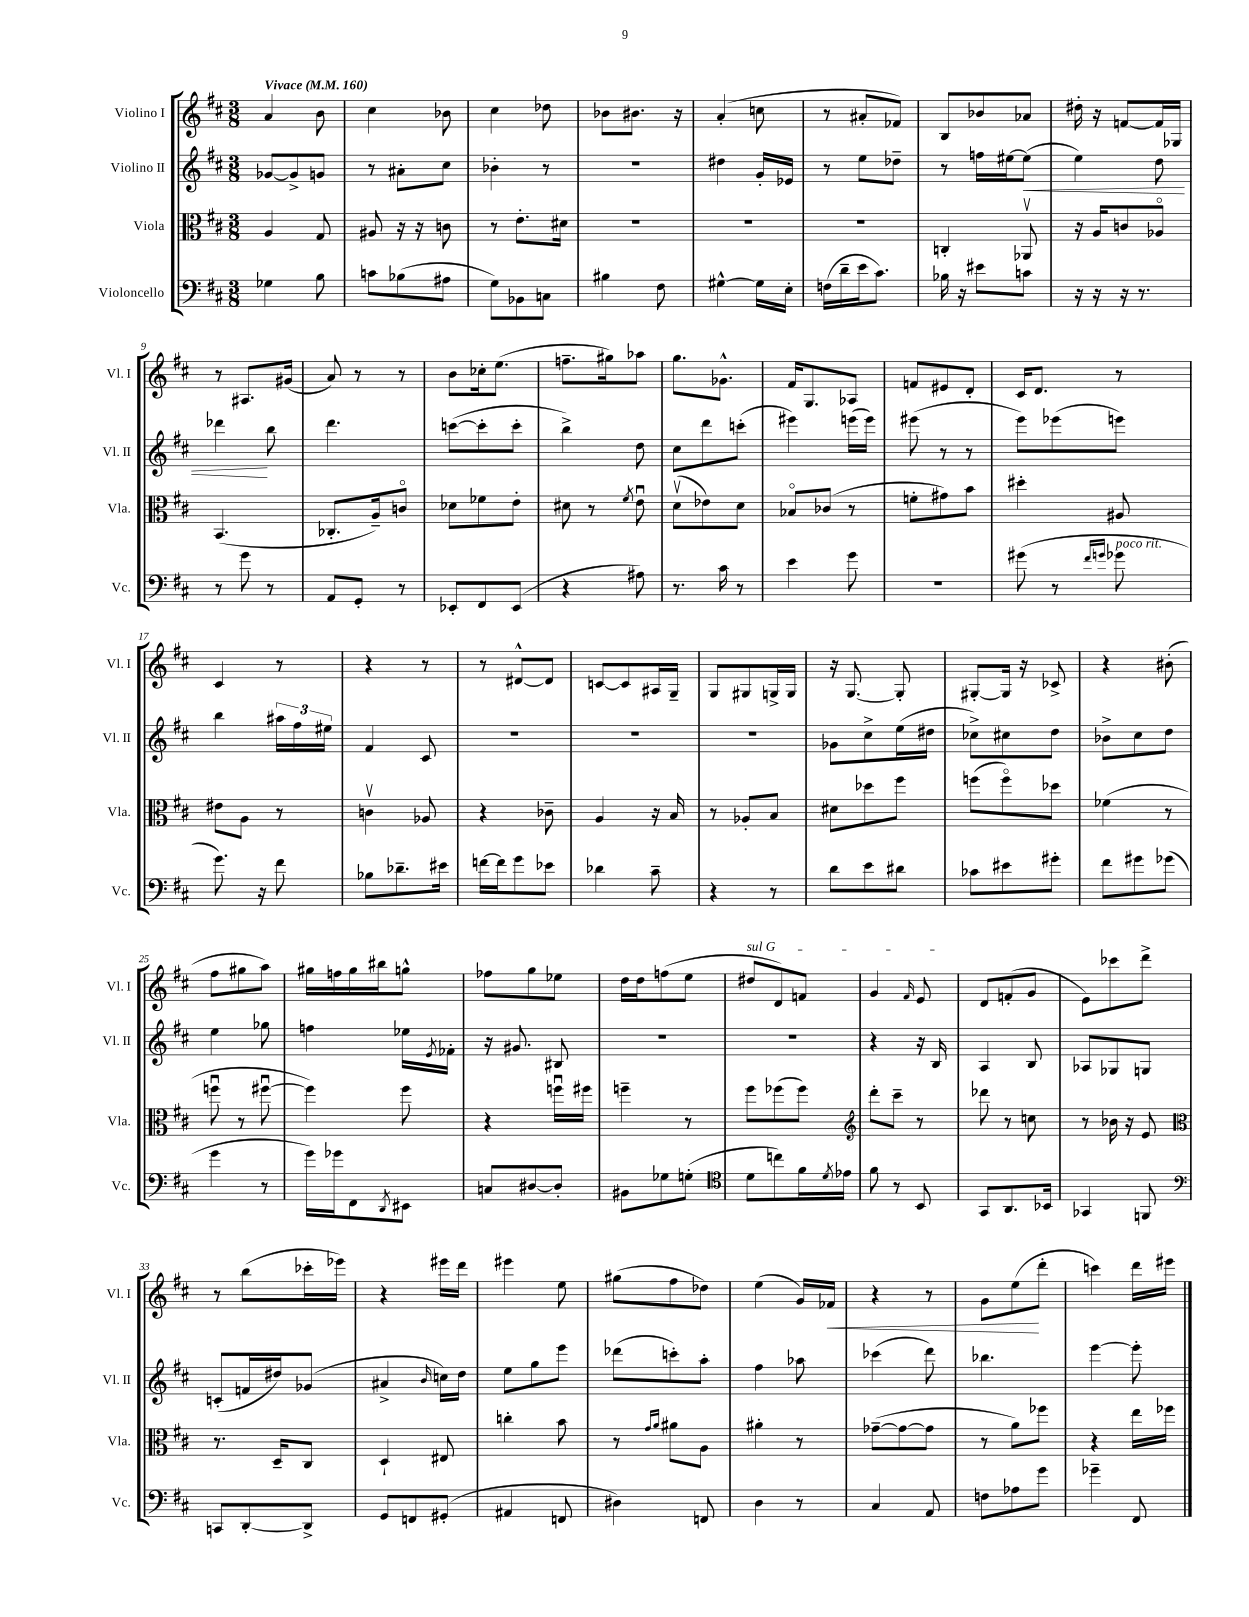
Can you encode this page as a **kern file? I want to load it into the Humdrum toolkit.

**kern	**kern	**kern	**kern
*staff4	*staff3	*staff2	*staff1
*clefF4	*clefC3	*clefG2	*clefG2
*k[f#c#]	*k[f#c#]	*k[f#c#]	*k[f#c#]
*M3/8	*M3/8	*M3/8	*M3/8
*MM160	*MM160	*MM160	*MM160
4G-	4A	[8g-	4a
.	.	8g-^]	.
8B	8G	8g	8b
=	=	=	=
8c	8A#	8r	4cc#
(8B-	16r	8a#'	.
.	16r	.	.
8A#	8c	8cc#	8b-
=	=	=	=
8G)	8r	4b-'	4cc#
8BB-	8.e'	.	.
8C	.	8r	8dd-
.	16d#	.	.
=	=	=	=
4B#	4.r	4.r	8b-
.	.	.	8.b#
8F#	.	.	.
.	.	.	16r
=	=	=	=
[4G#^^	4.r	4dd#	(4a'
16G#]	.	16g'	8cc
16E'	.	16e-	.
=	=	=	=
(16F	4.r	8r	8r
16d~	.	.	.
16e	.	8ee	8a#'
8.c#)	.	.	.
.	.	8dd-~	8f-)
=	=	=	=
16B-	4C'	8r	8B
16r	.	.	.
8e#	.	16ff	8b-
.	.	[16ee#	.
8c	8AA-v	(8ee#]	8a-
=	=	=	=
16r	16r	4ee)	16dd#'
16r	16A	.	16r
16r	8c	.	[8f
8.r	.	.	.
.	8A-o	8dd	16f]
.	.	.	16G-
=	=	=	=
8r	(4.BB	4ddd-	8r
8g	.	.	8.A#
8r	.	8bb	.
.	.	.	(16g#
=	=	=	=
8AA	8.C-'	4.ddd	8a)
8GG'	.	.	8r
.	16A~)	.	.
8r	8co	.	8r
=	=	=	=
8EE-'	8d-	([8ccc	8b
8FF#	8f-	8ccc']	16cc-'
.	.	.	(8.ee
(8EE-	8e'	8ccc'	.
=	=	=	=
4r	8d#	4bb^)	8.ff~
.	8r	.	.
.	.	.	16gg#)
.	8qf#	.	.
8A#)	8eu	8dd	8aa-
=	=	=	=
8.r	(8dv	8cc#	8.gg
.	8e-)	8ddd	.
16c#	.	.	8.g-^^
8r	8d	(8ccc'	.
=	=	=	=
4e	8B-o	4eee#)	16f#
.	.	.	8.G
.	(8c-	.	.
8g	8r	(16eee	8A-
.	.	16eee)	.
=	=	=	=
4.r	8f'	(8eee#	8f
.	8g#)	8r	8e#
.	8b	8r	8d'
=	=	=	=
(8g#	4dd#'	8eee)	16c#
.	.	.	8.d
8r	.	(8eee-	.
16qqf#	.	.	.
16qqg	.	.	.
8g-	8A#	8eee)	8r
=	=	=	=
8.g)	8e#	4bb	4c#
.	8A	.	.
16r	.	.	.
8f#	8r	24aa#	8r
.	.	24ff#	.
.	.	24ee#	.
=	=	=	=
8B-	4cv	4f#	4r
8.d-~	.	.	.
.	8A-	8c#	8r
16e#	.	.	.
=	=	=	=
[16f	4r	4.r	8r
16f]	.	.	.
8g	.	.	[8d#^^
8e-	8c-~	.	8d#]
=	=	=	=
4d-	4A	4.r	[8c
.	.	.	8c]
8c#~	16r	.	16A#
.	16B	.	16G~
=	=	=	=
4r	8r	4.r	8G
.	8A-'	.	8G#
8r	8B	.	16G^
.	.	.	16G
=	=	=	=
8d	8d#	8g-	16r
.	.	.	[8.G
8e	8dd-	8cc#^	.
8d#	8ff#	(16ee	8G']
.	.	16dd#	.
=	=	=	=
8c-	(8ff	8cc-^)	[8G#'
8e#	8ffo)	8cc#	16G#]
.	.	.	16r
8g#'	8dd-	8dd	8c-^
=	=	=	=
8f#	(4f-	8b-^	4r
8g#	.	8cc#	.
(8g-	8r	8dd	(8b#'
=	=	=	=
4g	8ffu	4ee	8ff#
.	8r	.	8gg#
8r	[8ff#u	8gg-	8aa)
=	=	=	=
16g)	4ff#])	4ff	16gg#
16g-	.	.	16ff
8FF#	.	.	16gg#
.	.	.	16bb#
8qDD	.	.	.
8EE#	8ff#	16ee-	8gg^^
.	.	8qe	.
.	.	16f-'	.
=	=	=	=
8C	4r	16r	8ff-
.	.	8.g#	.
[8D#	.	.	8gg
8D#']	16ffu	8B#	8ee-
.	16ff#	.	.
=	=	=	=
8BB#	4ff~	4.r	16dd
.	.	.	16dd
8G-	.	.	(8ff
(8G'	8r	.	8ee
=	=	=	=
*clefC4	*	*	*
8d	8ff#	4.r	8dd#
8cc)	(8ff-	.	8d)
16f#	8ff-)	.	8f
8qd	.	.	.
16e-	.	.	.
=	=	=	=
*	*clefG2	*	*
8f#	8ddd'	4r	4g
8r	8ccc#~	.	.
.	.	.	16qqf#
8BB	8r	16r	8e
.	.	16B	.
=	=	=	=
8GG	8ddd-	4A	8d
8.AA	8r	.	(8f'
.	8cc	8B	8g
16BB-	.	.	.
=	=	=	=
4GG-	8r	8A-	8e)
.	16b-	8G-	8ccc-
.	16r	.	.
8FF	8e	8G	8ddd^
=	=	=	=
*clefF4	*clefC3	*	*
8CC	8.r	(8c'	8r
[8DD'	.	16f	(8bb
.	16D~	16dd#)	.
8DD^]	8C#	(8g-	16ccc-'
.	.	.	16eee-)
=	=	=	=
8GG	4D`	4a#^	4r
8FF	.	.	.
.	.	16qqb	.
(8GG#'	8E#	16cc)	16eee#
.	.	16dd	16ddd
=	=	=	=
4AA#	4cc'	8ee	4eee#
.	.	8gg	.
8FF	8b	8eee	8ee
=	=	=	=
4D#)	8r	(8ddd-	(8gg#
.	16qqg	.	.
.	16qqa	.	.
.	8a#	8ccc')	8ff#
8FF	8A	8aa'	8dd-)
=	=	=	=
4D	4a#'	4ff#	(4ee
8r	8r	8aa-	16g)
.	.	.	16f-
=	=	=	=
4C#	([8g-~	(4ccc-	4r
.	8g-_	.	.
8AA	8g-]	8ddd)	8r
=	=	=	=
8F	8r	4.bb-	8g
8A-	8a)	.	(8ee
8g	8ff-	.	8ddd'
=	=	=	=
4g-~	4r	[4eee	4ccc)
8FF#	16ee	8eee']	16ddd
.	16ff-	.	16eee#
==	==	==	==
*-	*-	*-	*-
